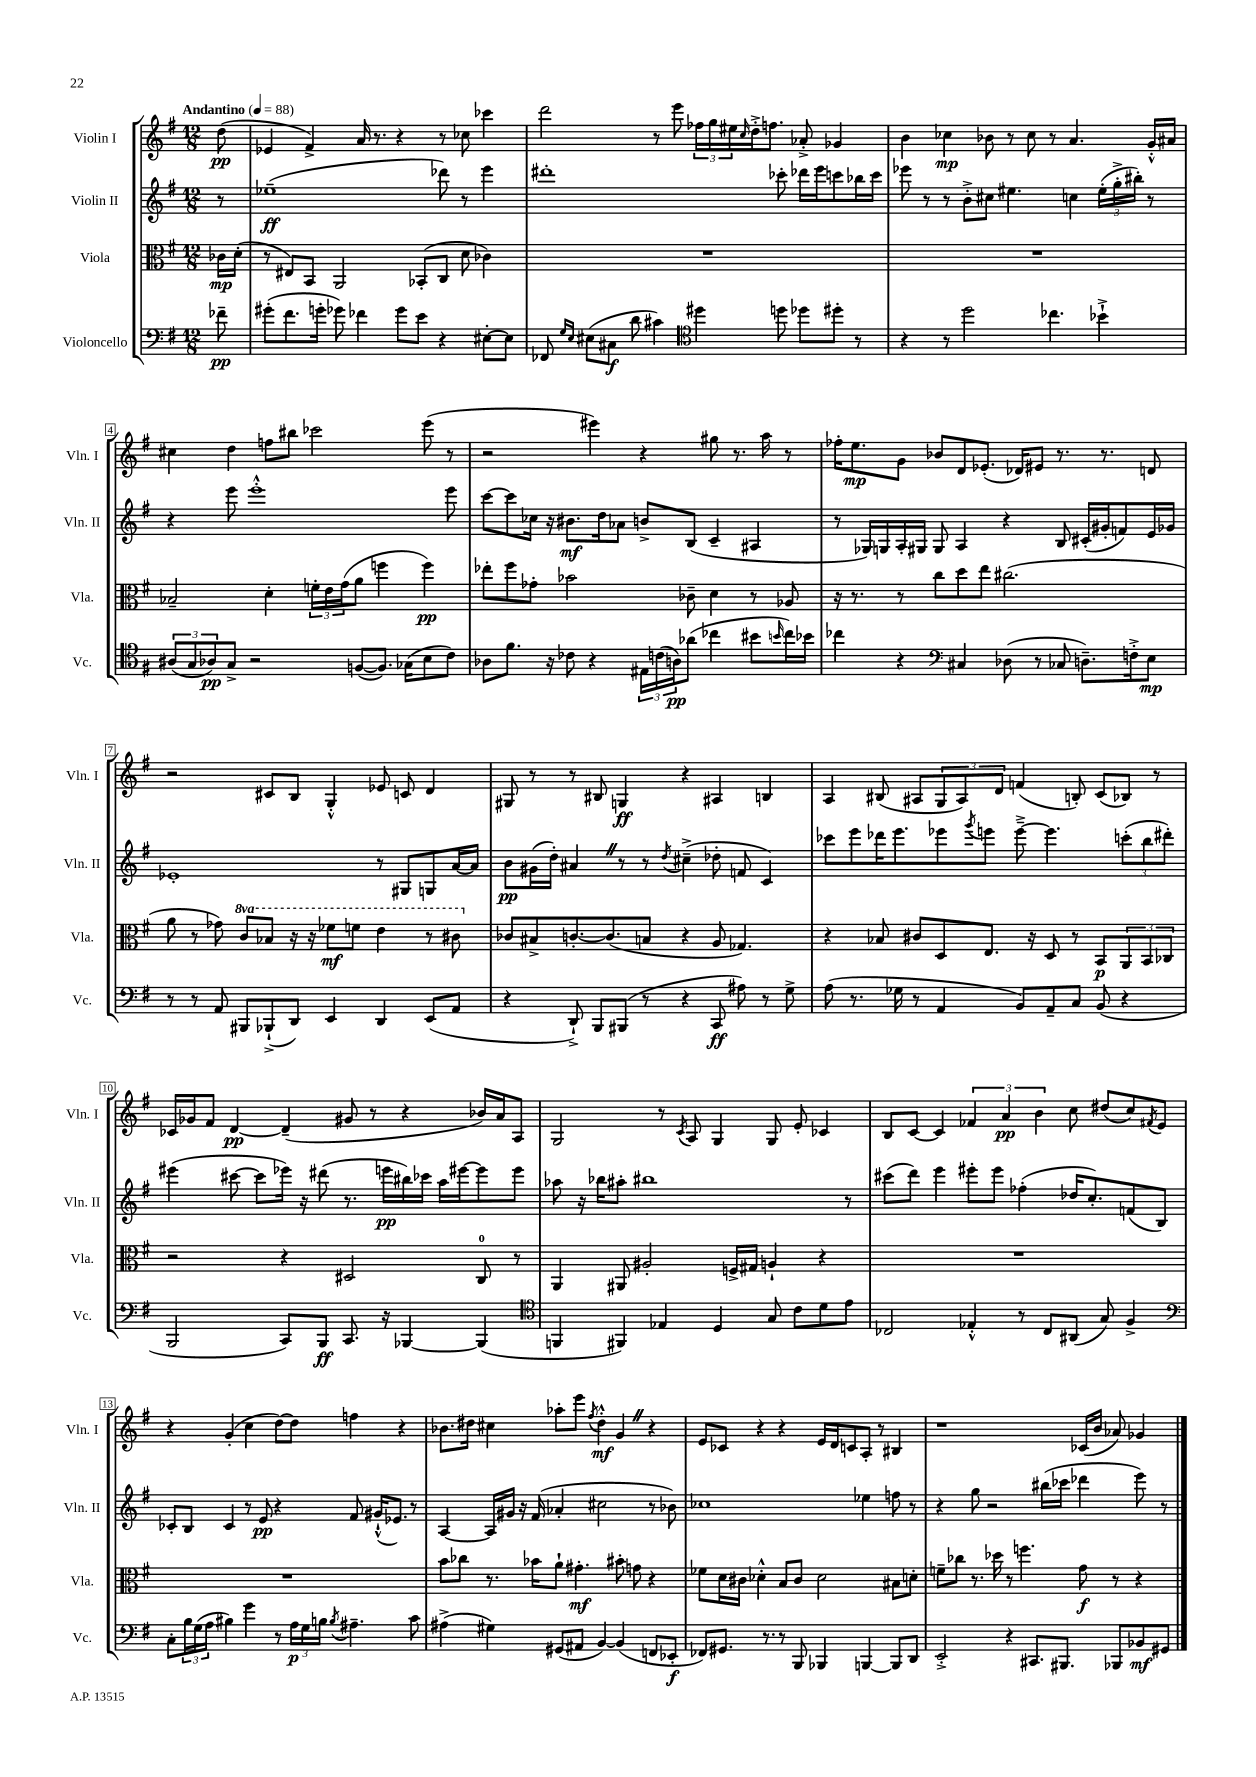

**kern	**dynam	**kern	**dynam	**kern	**dynam	**kern	**dynam
*part4	*part4	*part3	*part3	*part2	*part2	*part1	*part1
*staff4	*staff4	*staff3	*staff3	*staff2	*staff2	*staff1	*staff1
*I"Violoncello	*	*I"Viola	*	*I"Violin II	*	*I"Violin I	*
*I'Vc.	*	*I'Vla.	*	*I'Vln. II	*	*I'Vln. I	*
*clefF4	*	*clefC3	*	*clefG2	*	*clefG2	*
*k[f#]	*	*k[f#]	*	*k[f#]	*	*k[f#]	*
*M12/8	*	*M12/8	*	*M12/8	*	*M12/8	*
*MM88	*	*MM88	*	*MM88	*	*MM88	*
=	=	=	=	=	=	=	=
!	!	!	!	!	!	!LO:TX:a:B:t=Andantino	!
8f-X~\	pp	16c-X\LL	mp	8r	.	(8dd\	pp
.	.	(16d'\JJ	.	.	.	.	.
=1	=1	=1	=1	=1	=1	=1	=1
(8g#X'\L	.	8r	.	(1ee-X~	ff	4e-X/	.
8.f#\	.	8E#X/L)	.	.	.	.	.
.	.	8BB/J	.	.	.	4f#^/)	.
16gn'\Jk	.	.	.	.	.	.	.
8g-X\)	.	2AA/	.	.	.	.	.
4f-X\	.	.	.	.	.	16a/	.
.	.	.	.	.	.	8.r	.
8g-\L	.	.	.	.	.	4r	.
8e\J	.	(8BB-X'/L	.	.	.	.	.
4r	.	8C/J	.	8ddd-X\)	.	8r	.
.	.	8d\	.	8r	.	8cc-X\	.
[8E#X'\L	.	4c-X\)	.	4eee\	.	4ccc-X\	.
8E#\J]	.	.	.	.	.	.	.
=2	=2	=2	=2	=2	=2	=2	=2
8FF-X/	.	1.r	.	1ddd#X'	.	2ddd\	.
16qqG/LL	.	.	.	.	.	.	.
16qqE/JJ	.	.	.	.	.	.	.
(8E#X\L	.	.	.	.	.	.	.
8C#X\J	f	.	.	.	.	.	.
8d\	.	.	.	.	.	.	.
4c#X\)	.	.	.	.	.	8r	.
.	.	.	.	.	.	8eee\	.
*clefC4	*	*	*	*	*	*	*
4dd#X\	.	.	.	.	.	24ff-X\LL	.
.	.	.	.	.	.	24gg\	.
.	.	.	.	.	.	24ee#X\	.
.	.	.	.	.	.	16qqcc/	.
.	.	.	.	.	.	16dd'^\J	.
.	.	.	.	.	.	8.ffn\J	.
8ddn\	.	.	.	8ccc-X'\	.	.	.
8dd-X\L	.	.	.	16ddd-X\LL	.	8a-X'^/	.
.	.	.	.	16eee\J	.	.	.
8dd#X'\J	.	.	.	8cccn\	.	4g-X/	.
8r	.	.	.	16bb-X\L	.	.	.
.	.	.	.	16ccc\JJ	.	.	.
=3	=3	=3	=3	=3	=3	=3	=3
4r	.	1.r	.	8eee-X\	.	4b\	.
.	.	.	.	8r	.	.	.
8r	.	.	.	8r	.	4cc-X\	mp
2dd\	.	.	.	8b'^\L	.	.	.
.	.	.	.	8cc#X\J	.	8b-X\	.
.	.	.	.	4.ee#X\	.	8r	.
.	.	.	.	.	.	8cc-\	.
4.cc-X\	.	.	.	.	.	8r	.
.	.	.	.	4ccn\	.	4.a/	.
4b-X`^\	.	.	.	(24ee#'\LL	.	.	.
.	.	.	.	24gg'^\	.	.	.
.	.	.	.	24bb#X'\JJ)	.	.	.
.	.	.	.	8r	.	16g'^^/LL	.
.	.	.	.	.	.	16a#X/JJ	.
!!LO:LB:g=z
=4	=4	=4	=4	=4	=4	=4	=4
(12A#X/L	.	2B-X~/	.	4r	.	4cc#X\	.
12G/	.	.	.	.	.	.	.
12A-X/)	pp	.	.	.	.	.	.
8G^/J	.	.	.	8eee\	.	4dd\	.
2r	.	.	.	1eee'^^	.	.	.
.	.	4d'\	.	.	.	8ffn\L	.
.	.	.	.	.	.	8bb#X\J	.
.	.	24fn'\LL	.	.	.	2ccc-X\	.
.	.	24e\	.	.	.	.	.
.	.	(24g\J	.	.	.	.	.
([8Fn/L	.	8a\J	.	.	.	.	.
8.F/J])	.	4ffn\	.	.	.	.	.
(16G-X\KL	.	.	.	.	.	.	.
8B\	.	4ff\)	pp	.	.	(8eee\	.
8c\J)	.	.	.	8eee\	.	8r	.
=5	=5	=5	=5	=5	=5	=5	=5
8A-X\L	.	8ee-X'\L	.	[8ccc\L	.	2r	.
8.f#\J	.	8ff#\	.	8ccc\]	.	.	.
.	.	8g-X'\J	.	16cc-X\Jk	.	.	.
16r	.	.	.	16r	.	.	.
8c-X\	.	2b-X\	.	8.b#X\L	mf	.	.
4r	.	.	.	.	.	4eee#X\)	.
.	.	.	.	16dd\k	.	.	.
.	.	.	.	8a-X\J	.	.	.
24E#X\LL	.	.	.	8bn^/L	.	4r	.
(24cn\	.	.	.	.	.	.	.
24An\J)	pp	.	.	.	.	.	.
(8a-X\J	.	8c-X~\	.	(8B/J	.	.	.
4cc-X\	.	4d\	.	4c~/	.	8gg#X\	.
.	.	.	.	.	.	8.r	.
8b#X\L	.	8r	.	4A#X/	.	.	.
.	.	.	.	.	.	16aa\	.
16qqbn/	.	.	.	.	.	.	.
16cc-\L)	.	8A-X/	.	.	.	8r	.
16b-X\JJ	.	.	.	.	.	.	.
=6	=6	=6	=6	=6	=6	=6	=6
4cc-X\	.	16r	.	8r	.	16ff-X'\KL	.
.	.	8.r	.	.	.	8.ee\	mp
.	.	.	.	16G-X/LL)	.	.	.
.	.	.	.	16Gn/	.	.	.
4r	.	8r	.	16A'/	.	8g\J	.
.	.	.	.	16G#X/JJ	.	.	.
.	.	8cc\L	.	8G#/	.	8b-X/L	.
*clefF4	*	*	*	*	*	*	*
4C#X/	.	8dd\	.	4A/	.	8d/	.
.	.	8ee\J	.	.	.	(8.e-X'/J	.
(8D-X\	.	(2.cc#X\	.	4r	.	.	.
.	.	.	.	.	.	16d-X/KL)	.
8r	.	.	.	.	.	8e#X/J	.
8C-X/	.	.	.	8B/	.	8.r	.
8.Dn~\L)	.	.	.	(16c#X'/LL	.	.	.
.	.	.	.	16g#X'/J	.	8.r	.
.	.	.	.	8fn/)	.	.	.
16Fn'^\k	.	.	.	.	.	.	.
8E\J	mp	.	.	16e/L	.	8dn/	.
.	.	.	.	16g-X/JJ	.	.	.
!!LO:LB:g=z
=7	=7	=7	=7	=7	=7	=7	=7
8r	.	8a\	.	1e-X'	.	2r	.
8r	.	8r	.	.	.	.	.
8AA/	.	8g-X\)	.	.	.	.	.
*	*	*8va	*	*	*	*	*
8BBB#X/L	.	8cc/L	.	.	.	.	.
(8BBB-X`^/	.	8b-X/J	.	.	.	8c#X/L	.
8DD/J)	.	16r	.	.	.	8B/J	.
.	.	16r	.	.	.	.	.
4EE/	.	8ff-X\L	mf	.	.	4G'^^/	.
.	.	8ffn\J	.	.	.	.	.
4DD/	.	4ee\	.	8r	.	8e-X/	.
.	.	.	.	8G#X/L	.	8cn/	.
(8EE/L	.	8r	.	8Gn/	.	4d/	.
8AA/J	.	8cc#X\	.	[16a/L	.	.	.
.	.	.	.	16a/JJ]	.	.	.
=8	=8	=8	=8	=8	=8	=8	=8
*	*	*X8va	*	*	*	*	*
4r	.	8c-X/L	.	8b\L	pp	8G#X/	.
.	.	8B#X^/	.	(16g#X\L	.	8r	.
.	.	.	.	16dd'\JJ)	.	.	.
8DD`^/)	.	[8.cn'/	.	4a#XZ/	.	8r	.
8BBB/L	.	.	.	.	.	8B#X/	.
.	.	(8.c/]	.	.	.	.	.
(8BBB#X/J	.	.	.	8r	.	4Gn/	ff
8r	.	8Bn/J	.	8r	.	.	.
.	.	.	.	8qdd/	.	.	.
4r	.	4r	.	(4cc#X~^\	.	4r	.
8CC/	ff	8A/	.	8dd-X'\	.	4A#X/	.
8A#X\)	.	4.G-X/)	.	8fn/	.	.	.
8r	.	.	.	4c/)	.	4Bn/	.
8G^\	.	.	.	.	.	.	.
=9	=9	=9	=9	=9	=9	=9	=9
(8A\	.	4r	.	8ccc-X\L	.	4A/	.
8.r	.	.	.	8eee\	.	.	.
.	.	8B-X/	.	16ddd-X\K	.	(8B#X/	.
16G-X\	.	.	.	8.eee\	.	.	.
8r	.	8c#X/L	.	.	.	8A#X/L	.
4AA/	.	8D/	.	8eee-X\	.	12G/	.
.	.	.	.	.	.	12A#/)	.
.	.	.	.	8qggg/	.	.	.
.	.	8.E/J	.	8eeen\J	.	.	.
.	.	.	.	.	.	12d/J	.
8BB/L)	.	.	.	[8eee~^\	.	(4fn/	.
.	.	16r	.	.	.	.	.
8AA~/	.	8D/	.	4.eee\]	.	.	.
8C/J	.	8r	.	.	.	8Bn'/)	.
(8BB/	.	8BB/L	p	.	.	(8c/L	.
4r	.	12AA/	.	(12cccn'\L	.	8B-X/J)	.
.	.	12BB/	.	12bb\	.	.	.
.	.	.	.	.	.	8r	.
.	.	12C-X/J	.	12ddd#X'\J)	.	.	.
!!LO:LB:g=z
=10	=10	=10	=10	=10	=10	=10	=10
2BBB/	.	2r	.	(4eee#X\	.	16c-X/LL	.
.	.	.	.	.	.	16g-X/J	.
.	.	.	.	.	.	8f#/J	.
.	.	.	.	[8ccc#X\	.	[4d/	pp
.	.	.	.	8ccc#\L]	.	.	.
8CC/L)	.	4r	.	16eee-X\Jk)	.	(4d~/]	.
.	.	.	.	16r	.	.	.
8BBB/J	ff	.	.	(8ddd#X\	.	.	.
8.CC/	.	2D#X/	.	8.r	.	8g#X/	.
.	.	.	.	.	.	8r	.
16r	.	.	.	16eeen\LL	pp	.	.
[4BBB-X/	.	.	.	16bb#X\)	.	4r	.
.	.	.	.	16ccc-X\JJ	.	.	.
.	.	.	.	16aa\LL	.	.	.
.	.	.	.	[16eee#X\J	.	.	.
(4BBB-/]	.	8C/	.	8eee#\]	.	16b-X/LL)	.
.	.	.	.	.	.	16a/J	.
.	.	8r	.	8eee#\J	.	8A/J	.
=11	=11	=11	=11	=11	=11	=11	=11
*clefC4	*	*	*	*	*	*	*
4FFn/	.	4AA/	.	8aa-X\	.	2G/	.
.	.	.	.	16r	.	.	.
.	.	.	.	16bb-X\KL	.	.	.
4FF#X/)	.	8AA#X/	.	8aa#X'\J	.	.	.
.	.	2A#X'/	.	1bb#X	.	.	.
4E-X/	.	.	.	.	.	8r	.
.	.	.	.	.	.	8qc/	.
.	.	.	.	.	.	8A/	.
4D/	.	.	.	.	.	4G/	.
.	.	16Fn^/LL	.	.	.	.	.
.	.	16G#X/JJ	.	.	.	.	.
8G/	.	4An`/	.	.	.	8G/	.
8c\L	.	.	.	.	.	8e'/	.
8d\	.	4r	.	.	.	4c-X/	.
8e\J	.	.	.	8r	.	.	.
=12	=12	=12	=12	=12	=12	=12	=12
2C-X/	.	1.r	.	(8ccc#X\L	.	8B/L	.
.	.	.	.	8ddd\J)	.	[8c/J	.
.	.	.	.	4eee\	.	4c/]	.
4E-X'^^/	.	.	.	8eee#X'\L	.	6f-X/	.
.	.	.	.	8eee#\J	.	.	.
.	.	.	.	.	.	6a/	pp
8r	.	.	.	(4ff-X'\	.	.	.
.	.	.	.	.	.	6b\	.
8C-/L	.	.	.	.	.	.	.
(8AA#X/J	.	.	.	16dd-X/KL	.	8cc\	.
.	.	.	.	8.cc'/)	.	.	.
8G/)	.	.	.	.	.	(8dd#X/L	.
4F#^/	.	.	.	(8fn/	.	8cc/)	.
.	.	.	.	.	.	8qf#X/	.
.	.	.	.	8B/J)	.	8e/J	.
!!LO:LB:g=z
=13	=13	=13	=13	=13	=13	=13	=13
*clefF4	*	*	*	*	*	*	*
8C'\L	.	1.r	.	8c-X'/L	.	4r	.
24B\L	.	.	.	8B/J	.	.	.
(24G\	.	.	.	.	.	.	.
24A\JJ	.	.	.	.	.	.	.
4B#X\)	.	.	.	4c-/	.	(4g'/	.
4g\	.	.	.	8r	.	4cc\	.
.	.	.	.	8e/	pp	.	.
8r	.	.	.	4r	.	[8dd\L)	.
24A\LL	p	.	.	.	.	8dd\J]	.
24G\	.	.	.	.	.	.	.
24Bn\JJ	.	.	.	.	.	.	.
8qB/	.	.	.	.	.	.	.
4.A#X~\	.	.	.	8f#/	.	4ffn\	.
.	.	.	.	(16g#X`^^/KL	.	.	.
.	.	.	.	8.e-X/J)	.	.	.
.	.	.	.	.	.	4r	.
8c\	.	.	.	8r	.	.	.
=14	=14	=14	=14	=14	=14	=14	=14
(4A#X^\	.	8b\L	.	[4A/	.	8.b-X\L	.
.	.	8cc-X\J	.	.	.	.	.
.	.	.	.	.	.	16dd#X\Jk	.
4G#X\)	.	8.r	.	16A/LL]	.	4cc#X\	.
.	.	.	.	16g#X/JJ	.	.	.
.	.	.	.	16r	.	.	.
.	.	16b-X\KL	.	(16f#/	.	.	.
(8GG#X/L	.	8a`\J	.	4a-X'/	.	8aa-X'\L	.
8AA#X/J	.	4.g#X'\	mf	.	.	8eee\J	.
.	.	.	.	.	.	8qff#/	.
[4BB/)	.	.	.	2cc#X\	.	4dd#'^^\	mf
(4BB/]	.	8b#X'\	.	.	.	4gZ/	.
.	.	8gn\	.	.	.	.	.
8FFn/L	.	4r	.	8r	.	4r	.
8EE-X'/J	f	.	.	8b-X\)	.	.	.
=15	=15	=15	=15	=15	=15	=15	=15
8FF-X/L)	.	8f-X\L	.	1cc-X	.	8e/L	.
8.GG#X/J	.	16d\L	.	.	.	8c-X/J	.
.	.	16c#X\JJ	.	.	.	.	.
.	.	4d-X'^^\	.	.	.	4r	.
8.r	.	.	.	.	.	.	.
8r	.	8B/L	.	.	.	4r	.
8BBB/	.	8c#/J	.	.	.	.	.
4BBB-X/	.	2d-\	.	.	.	16e/LL	.
.	.	.	.	.	.	16d/J	.
.	.	.	.	.	.	8cn/	.
[4BBBn/	.	.	.	4ee-X\	.	8A'/J	.
.	.	.	.	.	.	8r	.
8BBB/L]	.	8B#X\L	.	8ffn\	.	4B#X/	.
8DD/J	.	8dn'\J	.	8r	.	.	.
=16	=16	=16	=16	=16	=16	=16	=16
2EE'^/	.	8fn~\L	.	4r	.	1r	.
.	.	8cc-X\J	.	.	.	.	.
.	.	8.r	.	8gg\	.	.	.
.	.	.	.	2r	.	.	.
.	.	16dd-X\	.	.	.	.	.
4r	.	8r	.	.	.	.	.
.	.	4.ffn\	.	.	.	.	.
8.CC#X/L	.	.	.	.	.	.	.
.	.	.	.	(16bb#X\LL	.	.	.
8.BBB#X/J	.	.	.	16ccc-X\JJ	.	.	.
.	.	8g\	f	4ddd-X\	.	(16c-X/LL	.
.	.	.	.	.	.	16b/JJ	.
8BBB-X/L	.	8r	.	.	.	8a-X/)	.
8BB-X/	mf	4r	.	8eee\)	.	4g-X/	.
8GG#X/J	.	.	.	8r	.	.	.
==	==	==	==	==	==	==	==
*-	*-	*-	*-	*-	*-	*-	*-
